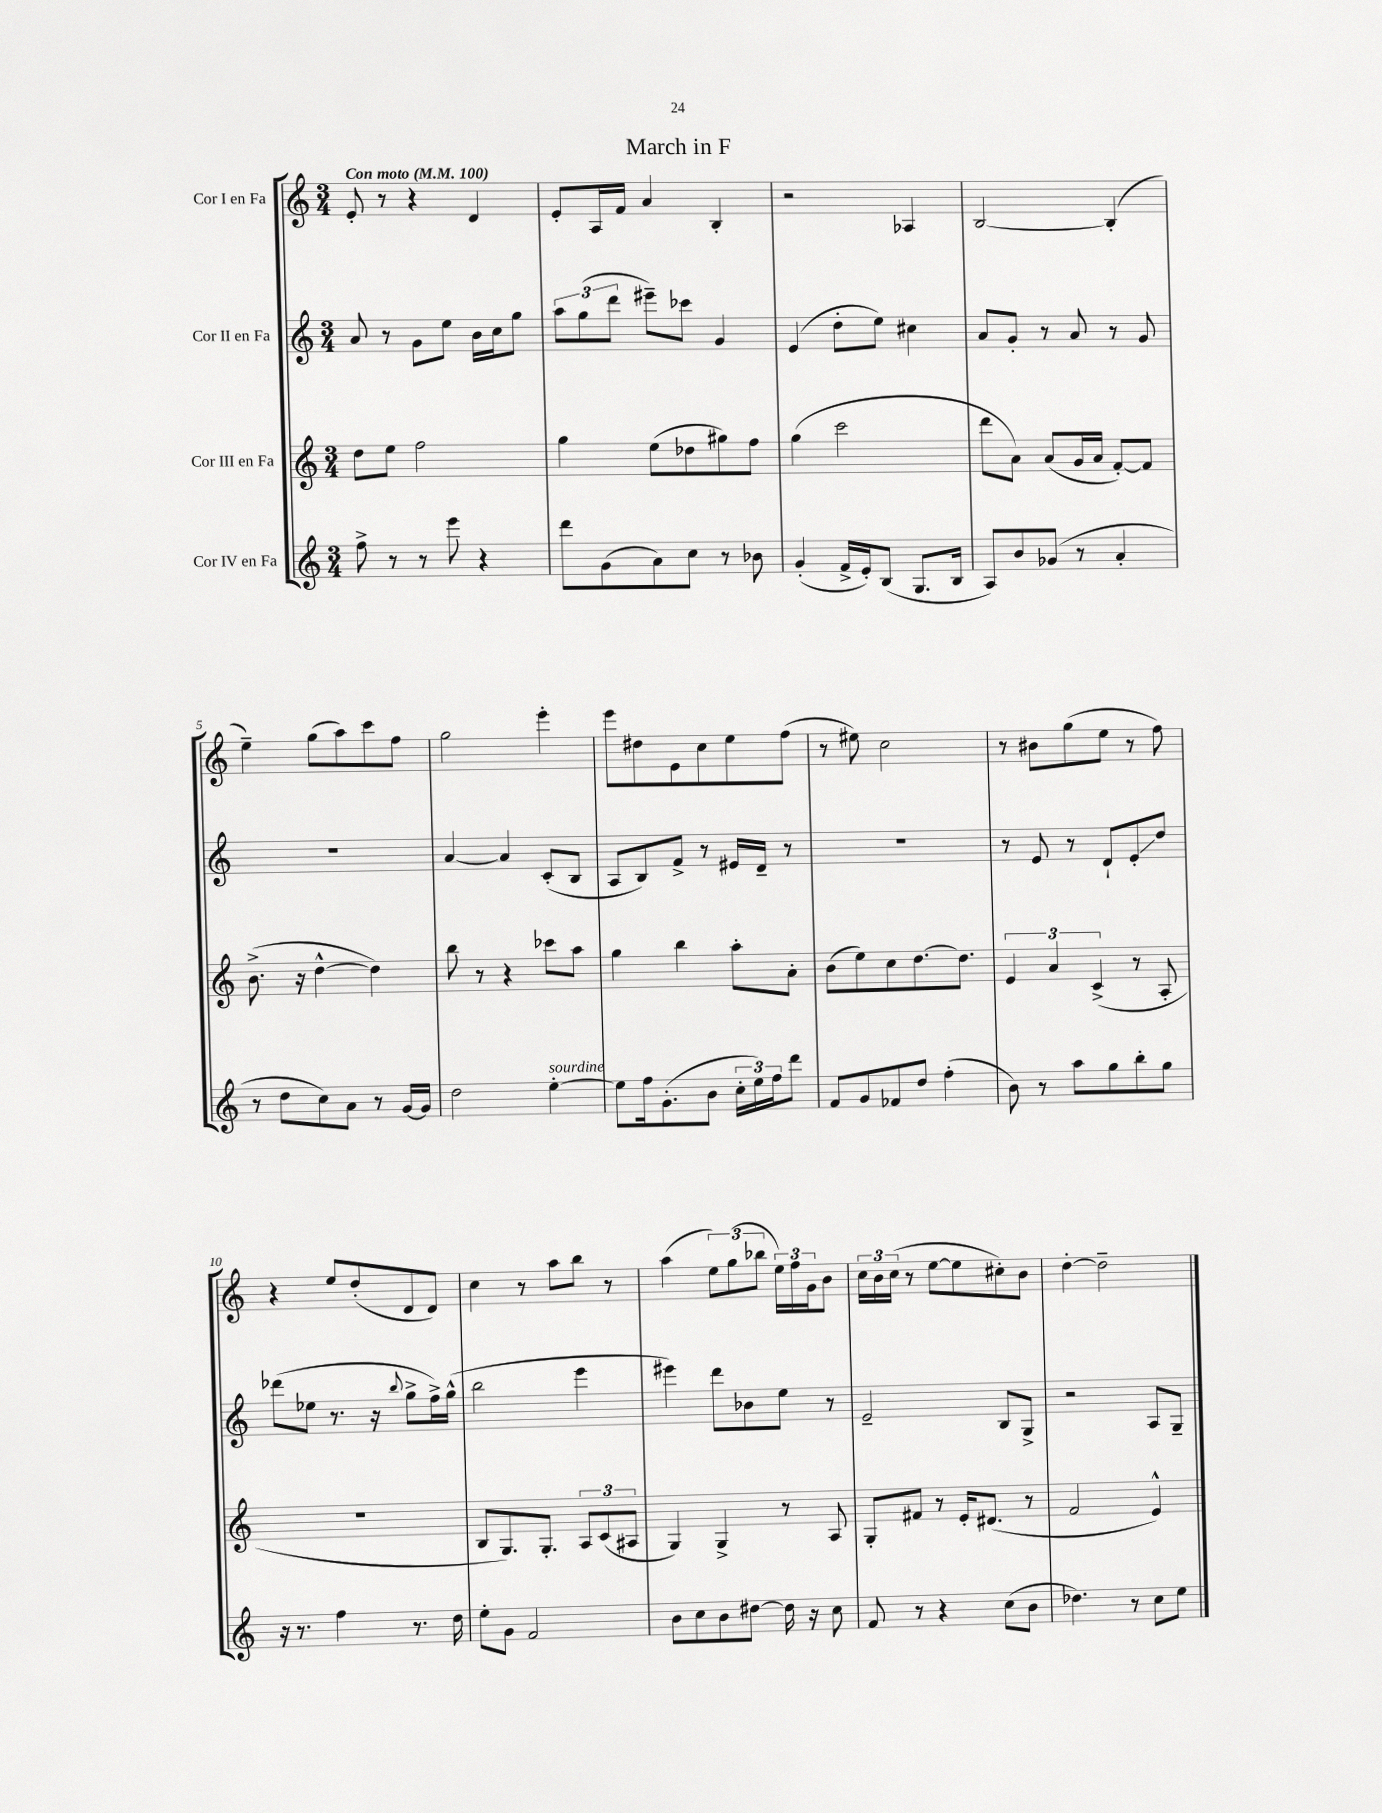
\header { title = "March in F" }
<<
\new StaffGroup <<
\new Staff = "s0" \with { instrumentName = "Cor I en Fa" } {
    \clef treble \key c \major \numericTimeSignature \time 3/4 \tempo "Con moto" 4 = 100
    e'8-. r8 r4 d'4 |
    e'8-. a16 f'16 a'4 b4-. |
    r2 aes4 |
    b2~ b4-.( |
    e''4--) g''8( a''8) c'''8 f''8 |
    g''2 e'''4-. |
    e'''8 dis''8 e'8 c''8 e''8 f''8( |
    r8 eis''8) c''2 |
    r8 bis'8 g''8( e''8 r8 f''8) |
    r4 e''8 d''8-.( d'8 d'8) |
    c''4 r8 a''8 b''8 r8 |
    a''4( \tuplet 3/2 { e''8) g''8( bes''8 } \tuplet 3/2 { e''16) f''16 g'16 } b'8 |
    \tuplet 3/2 { c''16 b'16 c''16( } r8 e''8~ e''8 cis''8-.) b'8 |
    d''4~-. d''2-- \bar "|." |
}
\new Staff = "s1" \with { instrumentName = "Cor II en Fa" } {
    \clef treble \key c \major \numericTimeSignature \time 3/4
    a'8 r8 g'8 e''8 b'16 c''16 g''8 |
    \tuplet 3/2 { a''8 g''8( d'''8 } eis'''8--) ces'''8 g'4 |
    e'4( d''8-. e''8) cis''4 |
    a'8 g'8-. r8 a'8 r8 g'8 |
    R2. |
    a'4~ a'4 c'8-.( b8 |
    a8 b8) f'8-> r8 eis'16 d'16-- r8 |
    R2. |
    r8 e'8 r8 d'8-! e'8-.\glissando d''8 |
    des'''8( ees''8 r8. r16 \appoggiatura { b''8 } g''8-> f''16->) g''16-^( |
    b''2 e'''4 |
    eis'''4) d'''8 bes'8 e''8 r8 |
    e'2-- b8 g8-> |
    r2 a8 g8-- \bar "|." |
}
\new Staff = "s2" \with { instrumentName = "Cor III en Fa" } {
    \clef treble \key c \major \numericTimeSignature \time 3/4
    d''8 e''8 f''2 |
    g''4 e''8( des''8 gis''8) f''8 |
    g''4( c'''2 |
    d'''8 a'8) a'8( g'16 a'16 f'8~-.) f'8 |
    b'8.->( r16 d''4~-^ d''4) |
    b''8 r8 r4 ces'''8 a''8 |
    g''4 b''4 a''8-. a'8-. |
    b'8( e''8) c''8 d''8.~ d''8. |
    \tuplet 3/2 { e'4 a'4 c'4->( } r8 a8-. |
    R2. |
    b8 g8.) g8.-. \tuplet 3/2 { a8 c'8( ais8 } |
    g4) g4-> r8 a8 |
    g8-. fis'8 r8 e'16-. dis'8.( r8 |
    f'2 e'4-^) \bar "|." |
}
\new Staff = "s3" \with { instrumentName = "Cor IV en Fa" } {
    \clef treble \key c \major \numericTimeSignature \time 3/4
    f''8-> r8 r8 e'''8 r4 |
    d'''8 g'8( a'8) c''8 r8 bes'8 |
    g'4-.( f'16-> e'16-.) b8( g8. b16 |
    a8) b'8 ges'8( r8 a'4-. |
    r8 d''8 c''8) a'8 r8 g'16~ g'16 |
    d''2 e''4~-.^\markup { \italic "sourdine" } |
    e''8 f''16 g'8.-.( b'8 \tuplet 3/2 { c''16-. e''16) f''16 } d'''8 |
    f'8 g'8 fes'8 d''8 f''4-.( |
    b'8) r8 a''8 g''8 b''8-. g''8 |
    r16 r8. f''4 r8. d''16 |
    e''8-. g'8 f'2 |
    b'8 c''8 b'8 dis''8~ dis''16 r16 c''8 |
    f'8 r8 r4 c''8( b'8 |
    des''4.) r8 c''8 e''8 \bar "|." |
}
>>
>>
